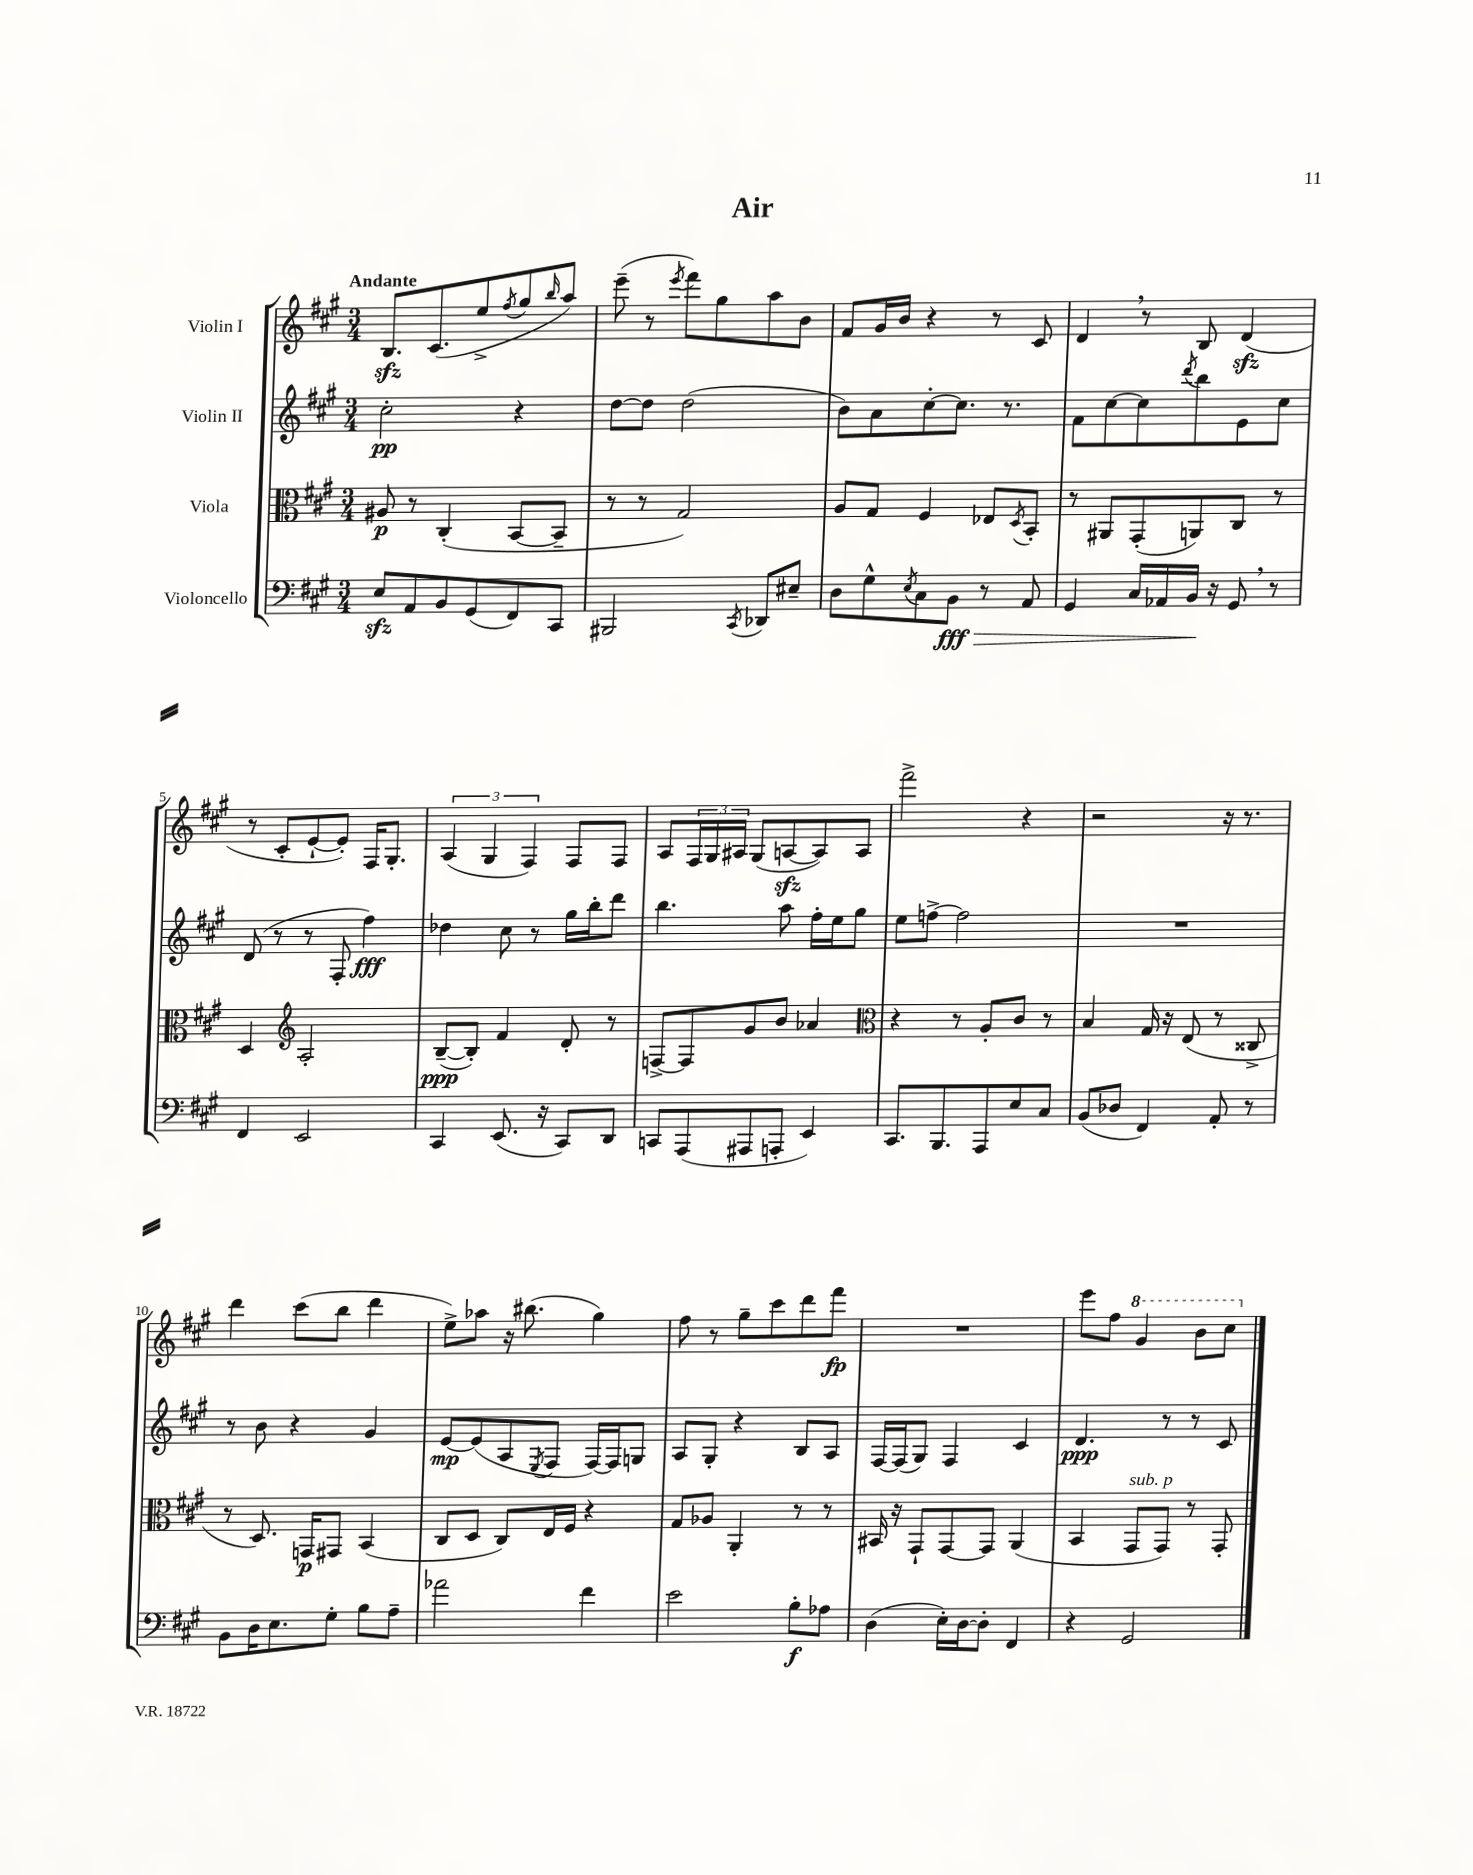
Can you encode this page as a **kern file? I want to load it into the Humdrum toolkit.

**kern	**dynam	**kern	**dynam	**kern	**dynam	**kern	**dynam
*part4	*part4	*part3	*part3	*part2	*part2	*part1	*part1
*staff4	*staff4	*staff3	*staff3	*staff2	*staff2	*staff1	*staff1
*I"Violoncello	*	*I"Viola	*	*I"Violin II	*	*I"Violin I	*
*clefF4	*	*clefC3	*	*clefG2	*	*clefG2	*
*k[f#c#g#]	*	*k[f#c#g#]	*	*k[f#c#g#]	*	*k[f#c#g#]	*
*M3/4	*	*M3/4	*	*M3/4	*	*M3/4	*
=1	=1	=1	=1	=1	=1	=1	=1
!	!	!	!	!	!	!LO:TX:a:B:t=Andante	!
8Ezz/L	.	8A#X/	p	2cc#'\	pp	8.Bzz/L	.
8AA/	.	8r	.	.	.	.	.
.	.	.	.	.	.	(8.c#/	.
8BB/	.	(4C#'/	.	.	.	.	.
(8GG#/	.	.	.	.	.	8ee^/	.
.	.	.	.	.	.	8qff#/	.
8FF#/)	.	[8BB/L	.	4r	.	8gg#/	.
.	.	.	.	.	.	16qqbb/	.
8CC#/J	.	8BB~/J]	.	.	.	8aa/J)	.
=2	=2	=2	=2	=2	=2	=2	=2
2BBB#X/	.	8r	.	[8dd\L	.	(8eee~\	.
.	.	8r	.	8dd\J]	.	8r	.
.	.	.	.	.	.	8qeee/	.
.	.	2G#/)	.	(2dd\	.	8fff#\L)	.
.	.	.	.	.	.	8gg#\	.
8qCC#/	.	.	.	.	.	.	.
8DD-X/L	.	.	.	.	.	8aa\	.
8E#X~/J	.	.	.	.	.	8b\J	.
=3	=3	=3	=3	=3	=3	=3	=3
8D\L	.	8A/L	.	8b\L)	.	8f#/L	.
8G#^^\	.	8G#/J	.	8a\	.	16g#/L	.
.	.	.	.	.	.	16b/JJ	.
8qE/	.	.	.	.	.	.	.
8C#\	.	4F#/	.	[8cc#'\	.	4r	.
!	!LO:HP:b	!	!	!	!	!	!
8BB\J	> fff	.	.	8.cc#\J]	.	.	.
8r	.	8E-X/L	.	.	.	8r	.
.	.	.	.	8.r	.	.	.
.	.	8qD/	.	.	.	.	.
8AA/	.	8BB'/J	.	.	.	8c#/	.
=4	=4	=4	=4	=4	=4	=4	=4
4GG#/	.	8r	.	8f#\L	.	4d,/	.
.	.	8AA#X/L	.	[8cc#\	.	.	.
16C#/LL	.	(8GG#'/	.	8cc#\]	.	8r	.
16AA-X/	.	.	.	.	.	.	.
.	.	.	.	8qddd/	.	.	.
16BB/JJ	.	8AAn/)	.	8bb\	.	8B/	.
16r	]	.	.	.	.	.	.
8GG#,/	.	8C#/J	.	8e\	.	(4dzz/	.
8r	.	8r	.	8cc#\J	.	.	.
!!LO:LB:g=z
=5	=5	=5	=5	=5	=5	=5	=5
4FF#/	.	4D/	.	(8d/	.	8r	.
.	.	.	.	8r	.	8c#'/L	.
*	*	*clefG2	*	*	*	*	*
2EE/	.	2A'/	.	8r	.	[8e`/	.
.	.	.	.	8F#'/	.	8e'/J])	.
.	.	.	.	4ff#\)	fff	16F#/KL	.
.	.	.	.	.	.	8.G#'/J	.
=6	=6	=6	=6	=6	=6	=6	=6
4CC#/	.	([8B~/L	ppp	4dd-X\	.	(6A/	.
.	.	8B'/J])	.	.	.	.	.
.	.	.	.	.	.	6G#/	.
(8.EE/	.	4f#/	.	8cc#\	.	.	.
.	.	.	.	.	.	6F#/)	.
.	.	.	.	8r	.	.	.
16r	.	.	.	.	.	.	.
8CC#/L)	.	8d'/	.	16gg#\LL	.	8F#/L	.
.	.	.	.	16bb'\J	.	.	.
8DD/J	.	8r	.	8ddd\J	.	8F#/J	.
=7	=7	=7	=7	=7	=7	=7	=7
8CCn/L	.	[8Fn^/L	.	4.bb\	.	8A/L	.
(8AAA/	.	8F/]	.	.	.	24F#/L	.
.	.	.	.	.	.	24G#/	.
.	.	.	.	.	.	24A#X/JJ	.
8AAA#X/	.	8g#/	.	.	.	(8G#/L	.
8AAAn'/J	.	8b/J	.	8aa\	.	[8Anzz/	.
4EE/)	.	4a-X/	.	16ff#'\LL	.	8A/])	.
.	.	.	.	16ee\J	.	.	.
.	.	.	.	8gg#\J	.	8A/J	.
=8	=8	=8	=8	=8	=8	=8	=8
*	*	*clefC3	*	*	*	*	*
8.CC#/L	.	4r	.	8ee\L	.	2fff#^\	.
.	.	.	.	[8ffn^\J	.	.	.
8.BBB/	.	.	.	.	.	.	.
.	.	8r	.	2ff\]	.	.	.
8AAA/	.	8A'/L	.	.	.	.	.
8E/	.	8c#/J	.	.	.	4r	.
8C#/J	.	8r	.	.	.	.	.
=9	=9	=9	=9	=9	=9	=9	=9
(8BB/L	.	4B/	.	2.r	.	2r	.
8D-X/J	.	.	.	.	.	.	.
4FF#/)	.	16G#/	.	.	.	.	.
.	.	16r	.	.	.	.	.
.	.	(8E/	.	.	.	.	.
8AA'/	.	8r	.	.	.	16r	.
.	.	.	.	.	.	8.r	.
8r	.	8C##X^/	.	.	.	.	.
!!LO:LB:g=z
=10	=10	=10	=10	=10	=10	=10	=10
8BB\L	.	8r	.	8r	.	4ddd\	.
16D\K	.	8.D/)	.	8b\	.	.	.
8.E\	.	.	.	.	.	.	.
.	.	.	.	4r	.	(8ccc#\L	.
.	.	16GGn/KL	p	.	.	.	.
8G#'\J	.	8GG#X/J	.	.	.	8bb\J	.
8B\L	.	(4BB/	.	4g#/	.	4ddd\	.
8A~\J	.	.	.	.	.	.	.
=11	=11	=11	=11	=11	=11	=11	=11
2a-X\	.	8C#/L	.	[8e/L	mp	8ee^\L)	.
.	.	8D/J	.	(8e/]	.	8aa-X\J	.
.	.	8C#/L)	.	8A/	.	16r	.
.	.	.	.	.	.	(8.bb#X\	.
.	.	.	.	8qE/	.	.	.
.	.	16E/L	.	8F#/J	.	.	.
.	.	16F#/JJ	.	.	.	.	.
4f#\	.	4r	.	[16F#/LL)	.	4gg#\)	.
.	.	.	.	16F#/J]	.	.	.
.	.	.	.	8Gn/J	.	.	.
=12	=12	=12	=12	=12	=12	=12	=12
2e\	.	8G#/L	.	8A/L	.	8ff#\	.
.	.	8A-X/J	.	8G#'/J	.	8r	.
.	.	4AA'/	.	4r	.	8gg#~\L	.
.	.	.	.	.	.	8ccc#\	.
8B'\L	f	8r	.	8B/L	.	8ddd\	.
8A-X\J	.	8r	.	8A/J	.	8fff#\J	fp
=13	=13	=13	=13	=13	=13	=13	=13
(4D\	.	16BB#X/	.	[16F#/LL	.	2.r	.
.	.	16r	.	(16F#/J]	.	.	.
.	.	8GG#`/L	.	8G#/J)	.	.	.
16E'\LL)	.	[8GG#/	.	4F#/	.	.	.
[16D\J	.	.	.	.	.	.	.
8D'\J]	.	8GG#/J]	.	.	.	.	.
4FF#/	.	(4AA/	.	4c#/	.	.	.
=14	=14	=14	=14	=14	=14	=14	=14
4r	.	4BB/	.	4.d/	ppp	8eee\L	.
.	.	.	.	.	.	8ff#\J	.
*	*	*	*	*	*	*8va	*
!	!	!LO:TX:a:i:t=sub. p	!	!	!	!	!
2GG#/	.	8GG#/L	.	.	.	4gg#/	.
.	.	8GG#/J)	.	8r	.	.	.
.	.	8r	.	8r	.	8bb\L	.
.	.	8GG#'/	.	8c#/	.	8ccc#\J	.
*	*	*	*	*	*	*X8va	*
==	==	==	==	==	==	==	==
*-	*-	*-	*-	*-	*-	*-	*-
